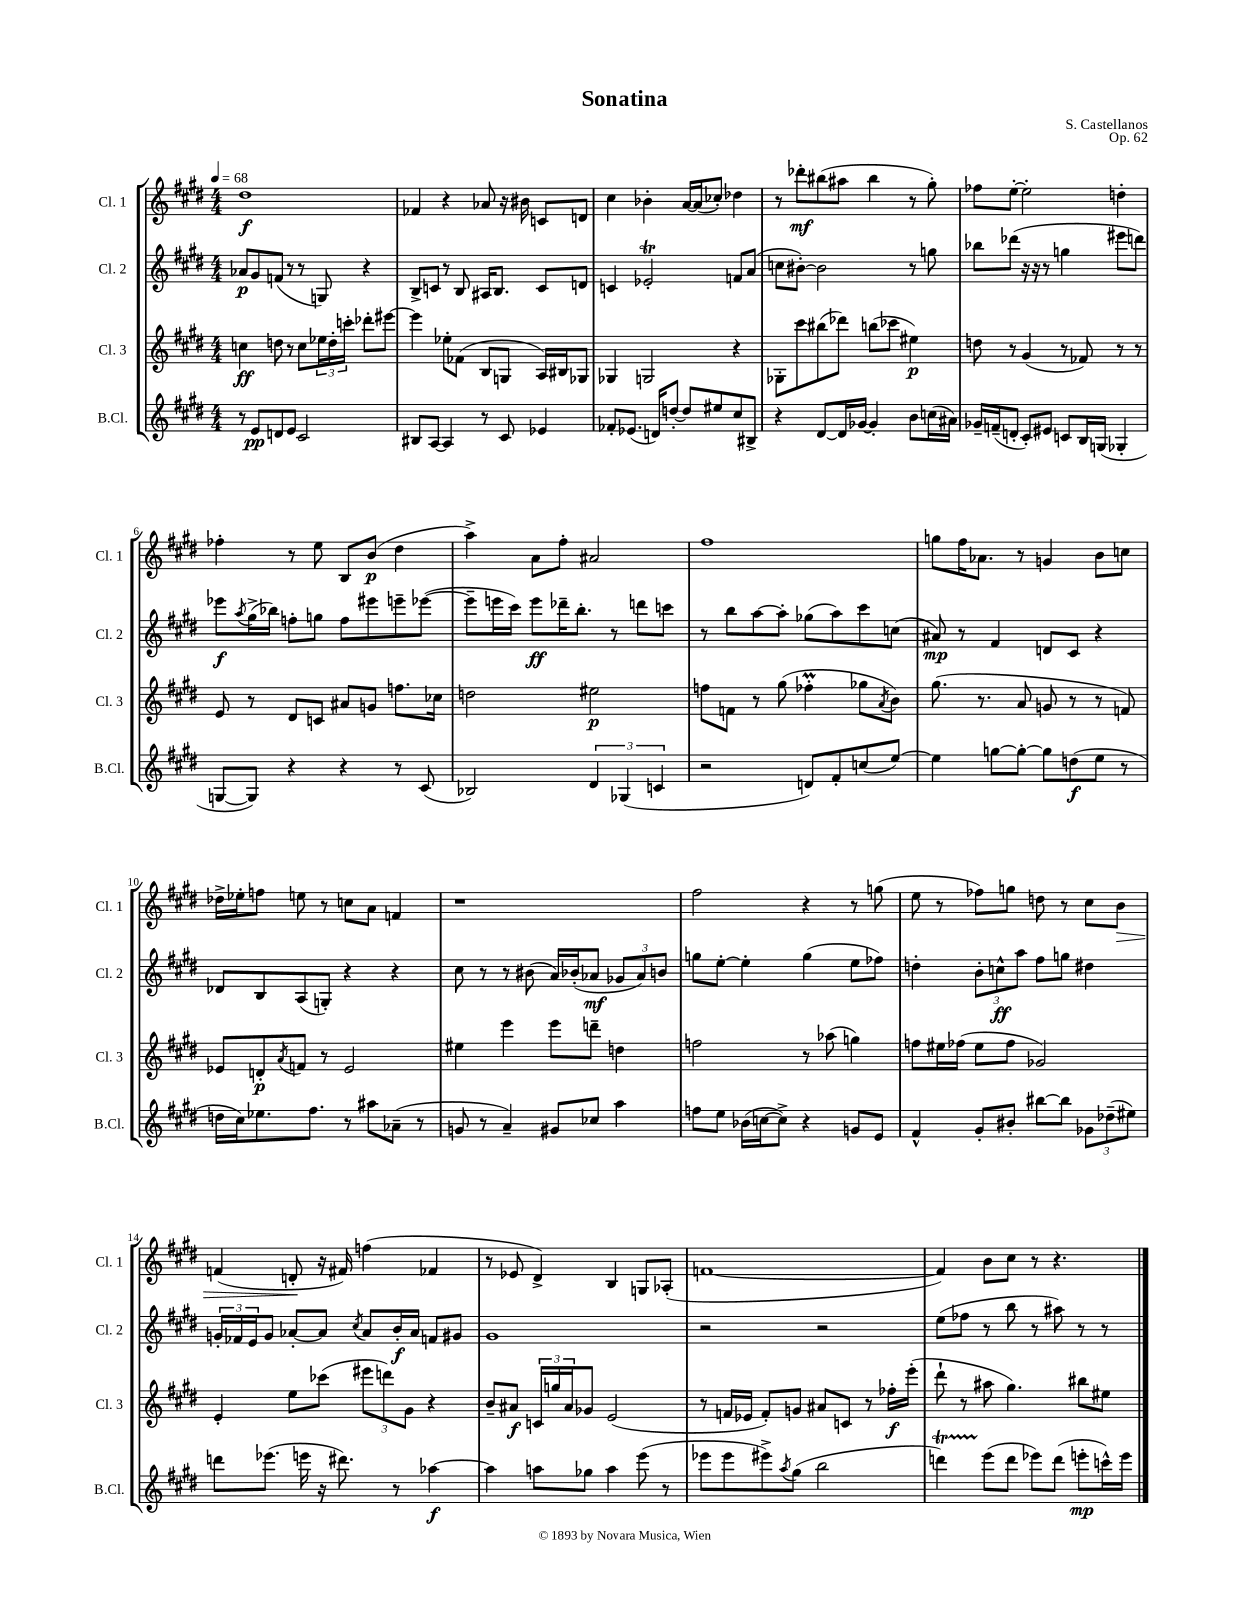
\header { title = "Sonatina" composer = "S. Castellanos" opus = "Op. 62" }
<<
\new StaffGroup <<
\new Staff = "s0" \with { instrumentName = "Cl. 1" shortInstrumentName = "Cl. 1" } {
    \clef treble \key e \major \numericTimeSignature \time 4/4 \tempo 4 = 68
    dis''1\f |
    fes'4 r4 aes'8 r16 bis'16 c'8 d'8 |
    cis''4 bes'4-. a'16~ a'16( ces''8-.) des''4 |
    r8 des'''8-.\mf bis''8( ais''8 bis''4 r8 gis''8-.) |
    fes''8 e''8~-. e''2-. d''4-. |
    fes''4-. r8 e''8 b8 b'8\p( dis''4 |
    a''4->) a'8 fis''8-. ais'2 |
    fis''1 |
    g''8 fis''16 aes'8. r8 g'4 b'8 c''8 |
    des''16-> ees''16-. f''8 e''8 r8 c''8 a'8 f'4 |
    r1 |
    fis''2 r4 r8 g''8( |
    e''8 r8 fes''8) g''8 d''8 r8 cis''8 b'8\> |
    f'4( d'8-.\! r16 fis'16) f''4( fes'4 |
    r8 ees'8 dis'4->) b4 g8 aes8-.( |
    f'1~ |
    f'4) b'8 cis''8 r8 r4. \bar "|." |
}
\new Staff = "s1" \with { instrumentName = "Cl. 2" shortInstrumentName = "Cl. 2" } {
    \clef treble \key e \major \numericTimeSignature \time 4/4
    aes'8\p gis'8 f'8( r8 r8 g8) r4 |
    b8-> c'8 r8 b8 ais16 b8. c'8 d'8 |
    c'4 ees'2-.\trill f'8 a'8( |
    c''8 bis'8~-.) bis'2 r8 g''8 |
    bes''8 des'''8( r16 r16 r8 g''4 eis'''8 d'''8) |
    ees'''8\f \acciaccatura { a''8 } gis''16->( bes''16) f''8-. g''8 f''8 eis'''8 e'''8-- ees'''8~( |
    ees'''8-- e'''16 cis'''16) e'''8\ff des'''16-- b''8.-. r8 d'''8 c'''8 |
    r8 b''8 a''8~ a''8-. ges''8( a''8) cis'''8 c''8( |
    ais'8\mp) r8 fis'4 d'8 cis'8 r4 |
    des'8 b8 a8( g8-.) r4 r4 |
    cis''8 r8 r8 bis'8( a'16) bes'16-.( aes'8\mf \tuplet 3/2 { ges'8 aes'8) b'8 } |
    g''8 e''8~-. e''4-. g''4( e''8 fes''8) |
    d''4-. \tuplet 3/2 { b'8-. c''8-^\ff a''8 } fis''8 g''8 dis''4 |
    \tuplet 3/2 { g'16-. fes'16 e'16 } g'8 aes'8~-. aes'8 \acciaccatura { cis''8 } aes'8 b'16-.\f aes'16 f'8 gis'8 |
    gis'1 |
    r2 r2 |
    e''8( fes''8 r8 b''8 r8 ais''8) r8 r8 \bar "|." |
}
\new Staff = "s2" \with { instrumentName = "Cl. 3" shortInstrumentName = "Cl. 3" } {
    \clef treble \key e \major \numericTimeSignature \time 4/4
    c''4\ff d''8 r8 c''8 \tuplet 3/2 { ees''16 d''16-. c'''16-. } des'''8-. eis'''8~ |
    eis'''4 ees''8-. fes'8( b8 g8 a16) bis16 ges8 |
    ges4 g2 r4 |
    ges8-. cis'''8 bis''8( des'''8) b''8( ces'''8 eis''4\p) |
    d''8 r8 gis'4( r8 fes'8) r8 r8 |
    e'8 r8 dis'8 c'8 ais'8 g'8 f''8. ces''16 |
    d''2 eis''2\p |
    f''8 f'8 r8 gis''8( fes''4-.\prall ges''8 \acciaccatura { a'8 } b'8) |
    gis''8.( r8. a'8 g'8 r8 r8 f'8) |
    ees'8 d'8-.\p \acciaccatura { a'8 } f'8 r8 ees'2 |
    eis''4 e'''4 e'''8 d'''8-- d''4 |
    f''2 r8 aes''8( g''4) |
    f''8 eis''16 fes''16( eis''8 fes''8 ges'2) |
    e'4-. e''8 ces'''8( \tuplet 3/2 { eis'''8 d'''8) gis'8 } r4 |
    b'8-- ais'8\f \tuplet 3/2 { c'16 g''16 ais'16 } ges'8 e'2( |
    r8 f'16 ees'16 f'8-.) g'8 ais'8 c'8 r8 fes''16-.\f e'''16-.( |
    dis'''8-! r8 ais''8 gis''4.) bis''8 eis''8 \bar "|." |
}
\new Staff = "s3" \with { instrumentName = "B.Cl." shortInstrumentName = "B.Cl." } {
    \clef treble \key e \major \numericTimeSignature \time 4/4
    r8 e'8\pp d'8 e'8 cis'2 |
    bis8 a8~ a4 r8 cis'8 ees'4 |
    fes'8-. ees'8.( d'16) d''8~-. d''8 eis''8 cis''8 bis8-> |
    r4 dis'8~ dis'16 ges'16~ ges'4-. b'8 c''16( ais'16) |
    ges'16-- f'16--( d'8-. cis'8-.) eis'8 c'8 b16 g16( ges4-. |
    g8~ g8) r4 r4 r8 cis'8( |
    bes2) \tuplet 3/2 { dis'4 ges4( c'4 } |
    r2 d'8) fis'8-. c''8( e''8~) |
    e''4 g''8~ g''8~-. g''8 d''8\f( e''8 r8 |
    d''16 cis''16) ees''8. fis''8. r8 ais''8 aes'8--( r8 |
    g'8 r8 a'4--) gis'8 ces''8 a''4 |
    f''8 e''8 bes'16( c''16~ c''8->) r4 g'8 e'8 |
    fis'4-^ gis'8-. bis'8-. bis''8~ bis''8 \tuplet 3/2 { ges'8 des''8--( eis''8) } |
    d'''8 ees'''8.( e'''16 r16 dis'''8.) r8 aes''4~\f |
    aes''4 a''8 ges''8 a''4 e'''8( r8 |
    ees'''8 ees'''8 eis'''8->) \acciaccatura { a''8 } gis''8( b''2 |
    d'''4\startTrillSpan) e'''8\stopTrillSpan( d'''8 ees'''8) d'''8( e'''8-.\mp c'''16-^) e'''16 \bar "|." |
}
>>
>>
